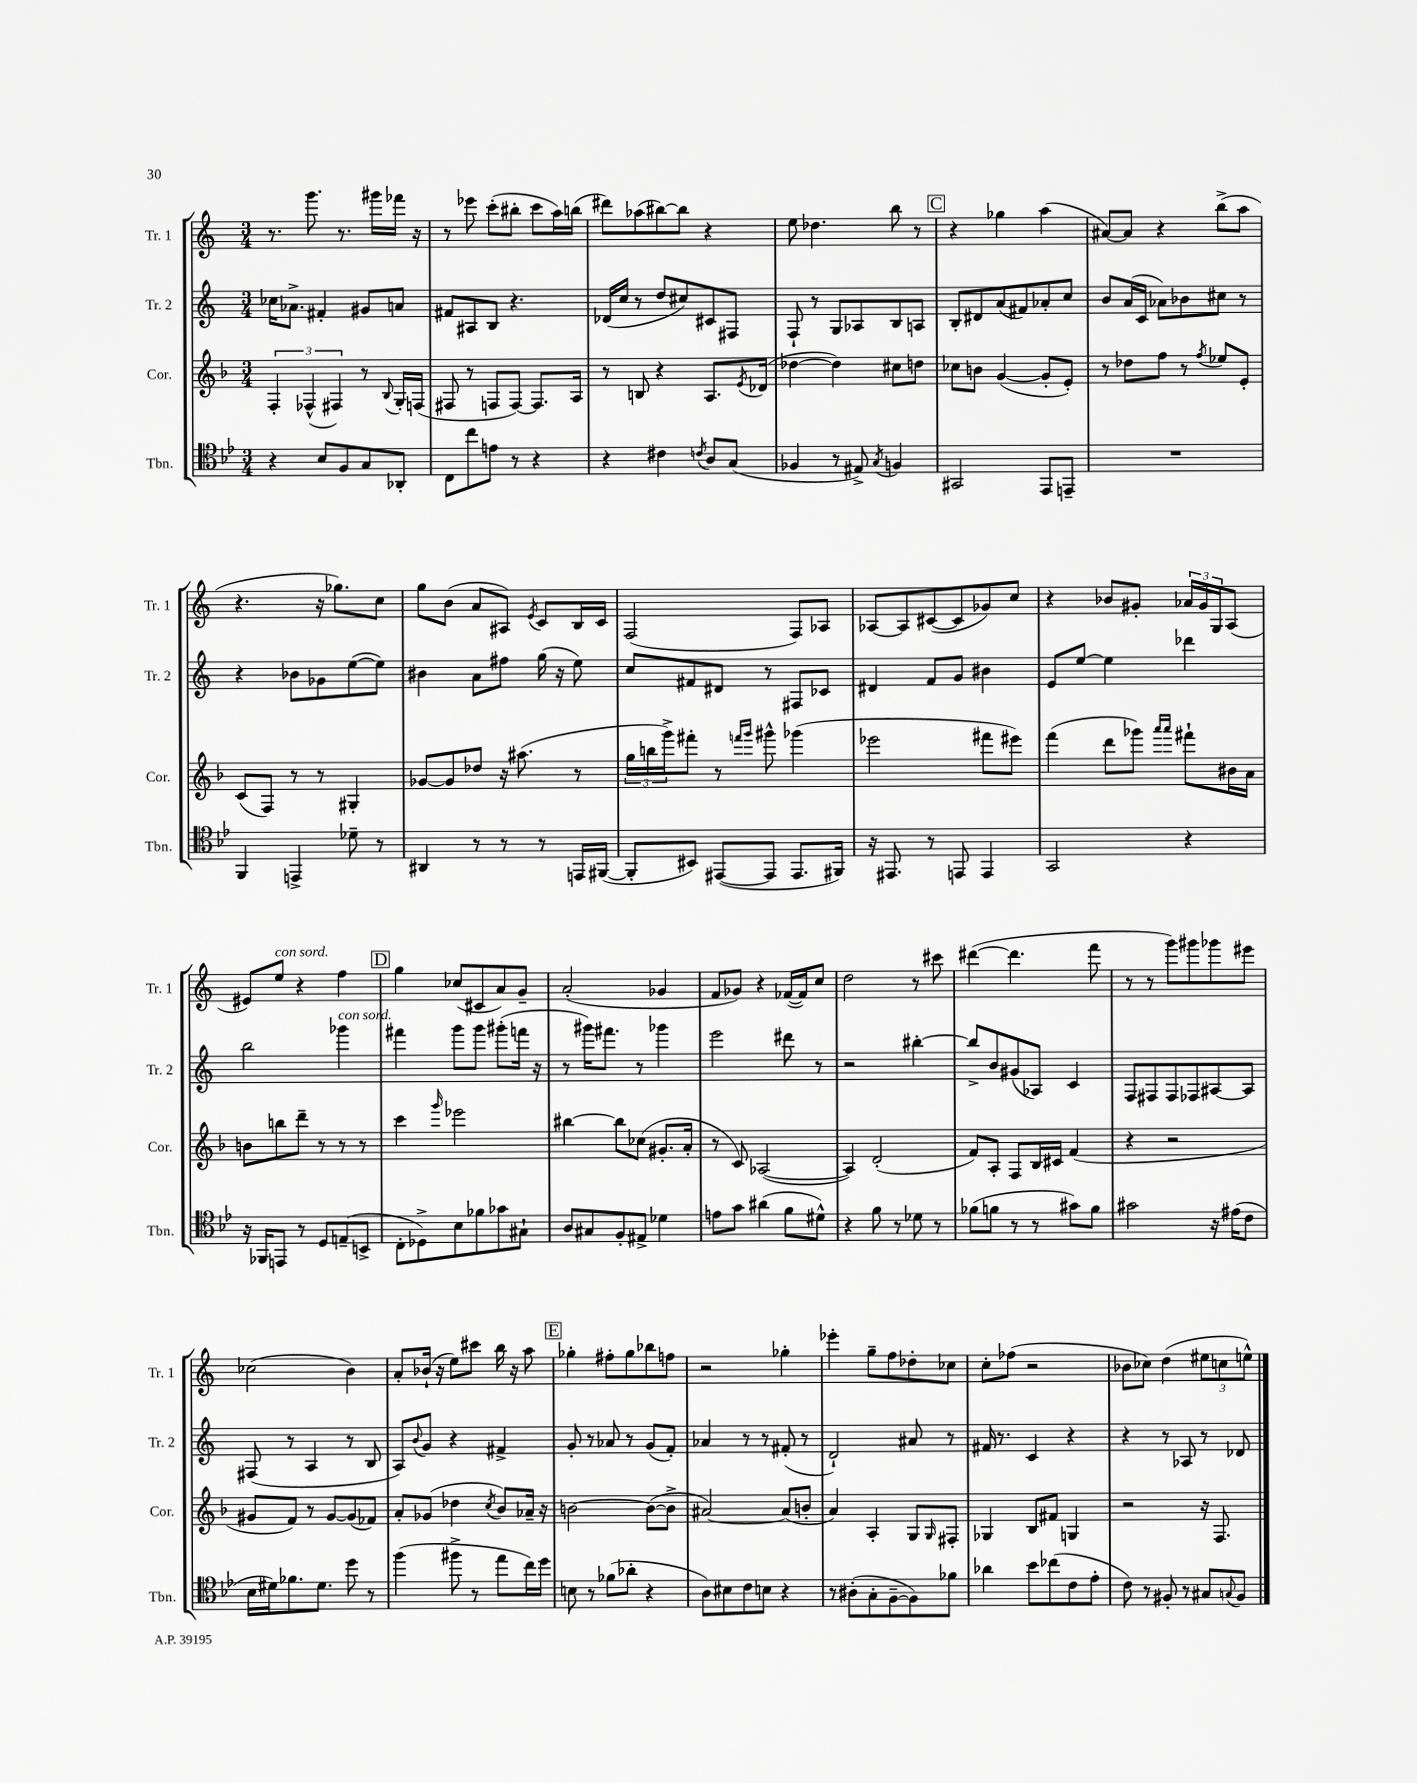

**kern	**kern	**kern	**kern
*part4	*part3	*part2	*part1
*staff4	*staff3	*staff2	*staff1
*I"Tbn.	*I"Cor.	*I"Tr. 2	*I"Tr. 1
*I'Tbn.	*I'Cor.	*I'Tr. 2	*I'Tr. 1
*clefC4	*clefG2	*clefG2	*clefG2
*k[b-e-]	*k[b-]	*k[]	*k[]
*M3/4	*M3/4	*M3/4	*M3/4
=72	=72	=72	=72
4r	6F'/	16cc-X\KL	8.r
.	.	8.a-X^\J	.
.	(6F-X^^/	.	.
.	.	.	8.ggg\
8B-/L	.	4f#X'/	.
.	6F#X/)	.	.
8F/	.	.	8.r
8G/	8r	8g#X/L	.
.	.	.	16ggg#X\LL
.	8qqB-/	.	.
8AA-X'/J	16G'/LL	8an/J	16fff-X\JJ
.	(16Fn/JJ	.	16r
=73	=73	=73	=73
8C\L	8F#X/	8f#X/L	8r
8cc\	8r	8A#X/	8eee-X\
8en\J	8Fn/L	8B/J	(8ccc'\L
8r	[8F/J)	4.r	8bb#X'\J
4r	8.F/L]	.	8ccc\L
.	.	.	16aa\L)
.	16A/Jk	.	(16bbn\JJ
=74	=74	=74	=74
4r	8r	(16d-X/LL	8ddd#X\L)
.	.	16cc/JJ	.
.	8Bn/	8r	(8aa-X\
4c#X\	4r	8dd/L	[8bb#X\)
.	.	8cc#X/)	8bb#\J]
8qcn/	.	.	.
8A/L	8.A/L	8c#X/	4r
(8G/J	.	8F#X/J	.
.	8qe/	.	.
.	(16d-X/Jk	.	.
=75	=75	=75	=75
4F-X/	[4dd-X\	8F`/	8ee\
.	.	8r	4.dd-X\
8r	4dd-\])	8G/L	.
8E#X^/)	.	8A-X/	.
8qG/	.	.	.
4Fn/	8cc#X\L	8B/	8bb\
.	8ddn\J	8An/J	8r
!!LO:REH:place=s1:t=C
=76	=76	=76	=76
2GG#X/	8cc-X\L	8B'/L	4r
.	8bn\J	8d#X/	.
.	([4g/	(8a/	4gg-X\
.	.	8f#X/)	.
8EE-/L	8g'/L]	8a-X'/	(4aa\
8EEn~/J	8e'/J)	8cc/J	.
=77	=77	=77	=77
2.r	8r	8b/L	[8a#X/L)
.	8dd-X\L	(16a/L	8a#/J]
.	.	16c/JJ	.
.	8ff\J	8a-X\L)	4r
.	8r	8b-X\	.
.	8qff/	.	.
.	8ee-X/L	8cc#X\J	(8bb^\L
.	8e'/J	8r	8aa\J
!!LO:LB:g=z
=78	=78	=78	=78
4FF/	(8c/L	4r	4.r
.	8F/J)	.	.
4EEn^/	8r	8b-X\L	.
.	8r	8g-X\	16r
.	.	.	8.gg-X\L)
8d-X~\	4G#X'/	([8ee\	.
8r	.	8ee\J])	8cc\J
=79	=79	=79	=79
4AA#X/	[8g-X/L	4b#X\	8gg\L
.	8g-/]	.	(8b\J
8r	8dd-X/J	8a\L	8a/L
8r	16r	8ff#X\J	8A#X/J)
.	(8.aa#X\	.	.
.	.	.	8qe/
8r	.	(16gg\	8c/L
.	.	16r	.
16EEn/LL	8r	8ee\)	16B/L
([16FF#X/JJ	.	.	16c/JJ
=80	=80	=80	=80
8FF#'/L]	24gg\LL	8cc/L	(2F/
.	24bbn\	.	.
.	24ggg^\J)	.	.
8BB#X/J)	8fff#X'\J	8f#X/	.
([8EE#X/L	8r	8d#X/J	.
.	16qqfffn/LL	.	.
.	16qqggg/JJ	.	.
8EE#/J]	8ggg#X^^\	8r	.
8.EE#/L	(4ggg-X\	8F#X/L	8F/L)
.	.	8c-X/J	8A-X/J
16FF#X/Jk)	.	.	.
=81	=81	=81	=81
16r	2eee-X\	4d#X/	[8A-X/L
8.EE#X/	.	.	.
.	.	.	8A-/]
8r	.	8f/L	([8c#X/
8EEn/	.	8g/J	8c#/]
4EE/	8fff#X\L	4b#X\	8g-X/)
.	8eee#X\J)	.	8cc/J
=82	=82	=82	=82
2GG/	(4fff\	8e/L	4r
.	.	[8ee/J	.
.	8ddd\L	4ee\]	8b-X/L
.	8ggg-X\J)	.	8g#X'/J
.	16qqaaa/LL	.	.
.	16qqaaa/JJ	.	.
4r	8fff#X`\L	4ddd-X\	24a-X/LL
.	.	.	24g#/
.	.	.	24G/J
.	16b#X\L	.	(8A/J
.	16a\JJ	.	.
!!LO:LB:g=z
=83	=83	=83	=83
16r	8bn\L	2bb\	8e#X/L)
16FF-X/KL	.	.	.
!	!	!	!LO:TX:a:i:t=con sord.
8EEn/J	8bbn\	.	8ee/J
8r	8ddd~\J	.	4r
8D/L	8r	.	.
!	!	!LO:TX:a:i:t=con sord.	!
(8En~/	8r	4ggg-X\	4ff\
8BBn^/J	8r	.	.
!!LO:REH:place=s1:t=D
=84	=84	=84	=84
8C'\L	4ccc\	4fff#X\	4gg\
8D-X^\)	.	.	.
.	16qqggg/	.	.
8B-\	2eee-X\	8ggg\L	(8cc-X/L
8f-X\	.	8ggg\J	8c#X/
8g-X\	.	(8ggg#X'\L	8a/)
8G#X`\J	.	16fffn\Jk	8g~/J
.	.	16r	.
=85	=85	=85	=85
8A/L	[4bb#X\	8r	(2a'/
8G#X/	.	16ggg#X\KL)	.
.	.	8.fff#X\J	.
8F'/	8bb#\L]	.	.
8E#X^/J	(8cc-X\J	8r	.
4d-X\	8.g#X'/L	4ggg-X\	4g-X/
.	16a'/Jk	.	.
=86	=86	=86	=86
8en\L	8r	2eee\	8f/L
8g\J	8c/)	.	8g-X/J)
(4a#X\	([2A-X/	.	4r
8f\L	.	8ddd#X\	([16f-X/LL
.	.	.	16f-/J])
8d#X^^\J)	.	8r	8cc/J
=87	=87	=87	=87
4r	4A-/])	2r	2dd\
8f\	(2d'/	.	.
8r	.	.	.
8d-X\	.	[4bb#X'\	8r
8r	.	.	8ccc#X\
=88	=88	=88	=88
(8f-X\L	8f/L)	8bb#^/L]	([4ddd#X\
8fn\J	8A'/J	8b/	.
8r	8F/L	(8g#X/	4.ddd#\]
8r	16B-/L	8A-X/J)	.
.	16c#X/JJ	.	.
8g#X\L)	(4f/	4c/	.
8f\J	.	.	8fff\
=89	=89	=89	=89
2g#X\	4r	8F/L	8r
.	.	8F#X/	8r
.	2r	8F#/	8ggg\L)
.	.	8F-X/	8ggg#X\
16r	.	[8A#X/	8ggg-X\
(16e#X\KL	.	.	.
8c\J	.	8A#/J]	8eee#X\J
!!LO:LB:g=z
=90	=90	=90	=90
16B-\LL	8g#X/L	(8F#X/	(2cc-X\
16d#X\J)	.	.	.
8.f-X\	8f/J)	8r	.
.	8r	4A/	.
8.d#\J	.	.	.
.	[8g#/L	.	.
8dd\	(8g#/]	8r	4b\)
8r	8f-X/J)	8B/	.
=91	=91	=91	=91
(4ff\	8a'/L	8A/L)	8a'/L
.	.	8qqb/	.
.	(8g-X/J	8g/J	(16b-X`/Jk
.	.	.	16r
8ff#X^\	4dd-X\	4r	8ee\L)
8r	.	.	8ccc#X\J
.	8qcc/	.	.
8ee-\L	8b-/L)	4f#X^/	16bb\
.	.	.	16r
16cc\L)	16a-X~/Jk	.	8aa\
16dd\JJ	16r	.	.
!!LO:REH:place=s1:t=E
=92	=92	=92	=92
8Bn\	[2bn\	8g'/	4gg-X'\
8r	.	8r	.
(8f-X\L	.	8a-X/	8ff#X'\L
8a-X'\J	.	8r	8gg-\
4r	(8b\L_	(8g/L	8bb-X\
.	8b^\J]	8f'/J)	8ffn\J
=93	=93	=93	=93
8A\L)	[2a#X/)	4a-X/	2r
8B#X\	.	.	.
8c\	.	8r	.
8Bn\J	.	8r	.
4r	(8a#/L]	(8f#X'/	4gg-X'\
.	8bn'/J	8r	.
=94	=94	=94	=94
8r	4a/)	2d`/)	4eee-X'\
(8A#X'\L	.	.	.
8G'\	4A'/	.	8gg~\L
[8F~\	.	.	8ff\
8F\])	8G/L	8a#X/	8dd-X'\
.	16qqG/	.	.
8f-X\J	8F#X'/J	8r	8cc-X\J
=95	=95	=95	=95
4a-X\	4G-X/	16f#X/	8cc'\L
.	.	8.r	.
.	.	.	(8ff-X\J
8b-\L	8B-/L	4c/	2r
(8cc-X\	8f#X/J	.	.
8c\	4Gn/	4r	.
8e-'\J	.	.	.
=96	=96	=96	=96
8c\)	2r	4r	8b-X\L
8r	.	.	8cc-X\J)
8F#X'/	.	8r	(4dd\
8r	.	8A-X/	.
8G#X/L	16r	8r	12ee#X\L
.	8.F/	.	.
.	.	.	12ccn\
8qqGn/	.	.	.
8F#/J	.	8d-X/	.
.	.	.	12een^^\J)
==	==	==	==
*-	*-	*-	*-
